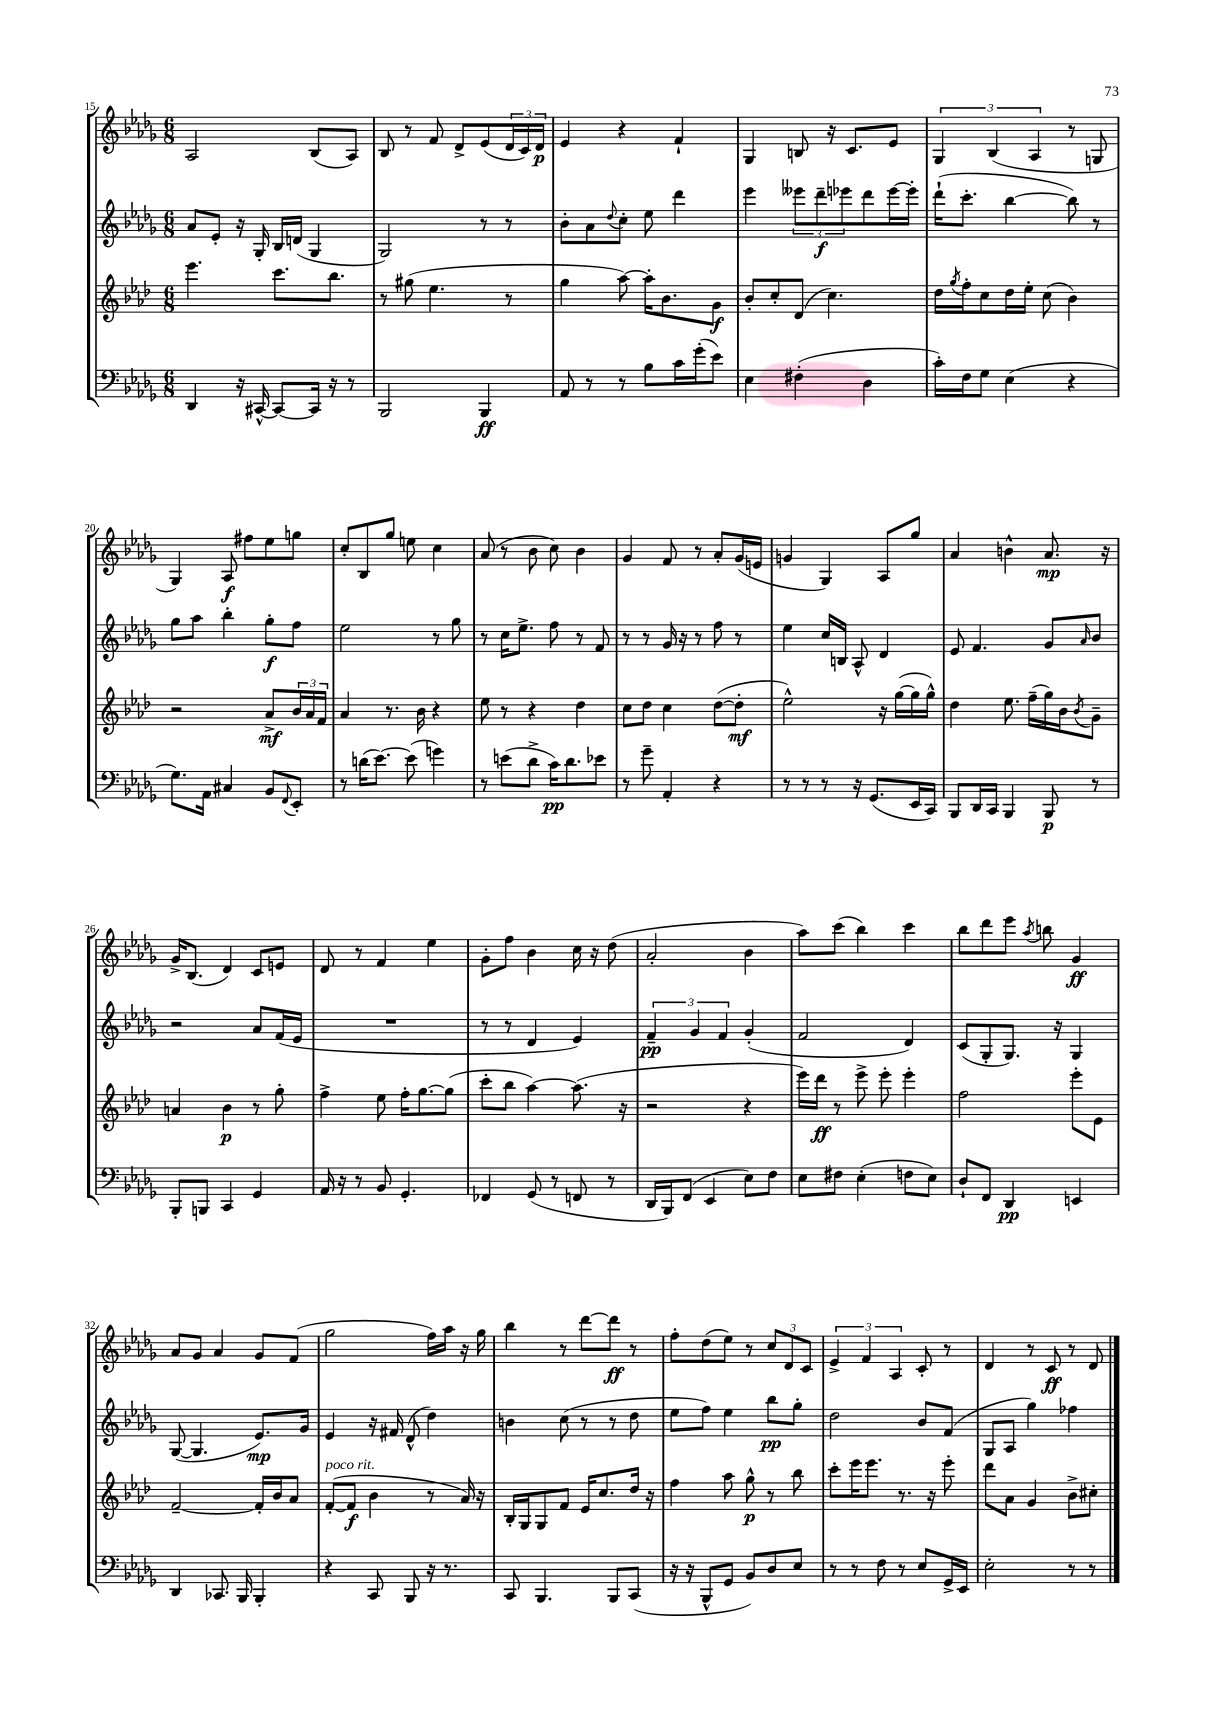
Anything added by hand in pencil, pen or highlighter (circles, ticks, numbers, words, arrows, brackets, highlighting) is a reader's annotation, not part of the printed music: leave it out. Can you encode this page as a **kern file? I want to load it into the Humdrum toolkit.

**kern	**kern	**kern	**kern
*staff4	*staff3	*staff2	*staff1
*clefF4	*clefG2	*clefG2	*clefG2
*k[b-e-a-d-g-]	*k[b-e-a-d-]	*k[b-e-a-d-g-]	*k[b-e-a-d-g-]
*M6/8	*M6/8	*M6/8	*M6/8
4DD-	4.eee-	8a-	2A-
.	.	8e-'	.
16r	.	16r	.
[16CC#^^	.	16G-'	.
8CC#_	8.ccc	16B-	.
.	.	(16d	.
16CC#]	.	4G-	(8B-
16r	8.bb-	.	.
8r	.	.	8A-)
=	=	=	=
2BBB-	8r	2G-)	8B-
.	(8gg#	.	8r
.	4.ee-	.	8f
.	.	.	8d-^
4BBB-	.	8r	(8e-
.	8r	8r	24d-
.	.	.	24c)
.	.	.	24d-
=	=	=	=
8AA-	4gg	8b-'	4e-
8r	.	8a-	.
.	.	8qqdd-	.
8r	[8aa-)	8cc'	4r
8B-	16aa-']	8ee-	.
.	8.b-	.	.
16c	.	4ddd-	4f`
(16g-'	.	.	.
8e-)	8g	.	.
=	=	=	=
4E-	8b-'	4eee-	4G-
.	8cc'	.	.
(4F#'	(8d-	12eee--	8B
.	.	12ddd-~	.
.	4.cc)	.	16r
.	.	12eee-	.
.	.	.	8.c
4D-	.	8ddd-	.
.	.	[16eee-	8e-
.	.	16eee-']	.
=	=	=	=
16c')	16dd-	(16ddd-`	6G-
.	8qgg	.	.
16F	16ff'	8.ccc'	.
8G-	8cc	.	.
.	.	.	(6B-
(4E-	16dd-	[4bb-	.
.	16ee-'	.	.
.	.	.	6A-
.	(8cc	.	.
4r	4b-)	8bb-])	8r
.	.	8r	8G
=	=	=	=
8.G-)	2r	8gg-	4G-)
.	.	8aa-	.
16AA-	.	.	.
4C#	.	4bb-'	8A-
.	.	.	8ff#
8BB-	8a-^	8gg-'	8ee-
8qqFF	.	.	.
8EE-'	24b-	8ff	8gg
.	24a-	.	.
.	24f	.	.
=	=	=	=
8r	4a-	2ee-	8cc'
(16d	.	.	8B-
[8.e-)	.	.	.
.	8.r	.	8gg-
(8e-]	.	.	8ee
.	16b-	.	.
4g)	4r	8r	4cc
.	.	8gg-	.
=	=	=	=
8r	8ee-	8r	(8a-
(8e	8r	16cc	8r
.	.	8.ee-^	.
8d-^	4r	.	8b-
16c)	.	8ff	8cc)
8.d-	.	.	.
.	4dd-	8r	4b-
8e-	.	8f	.
=	=	=	=
8r	8cc	8r	4g-
8g-~	8dd-	8r	.
4AA-'	4cc	16g-	8f
.	.	16r	.
.	.	8r	8r
4r	([8dd-	8ff	8a-'
.	8dd-']	8r	(16g-
.	.	.	16e
=	=	=	=
8r	2ee-^^)	4ee-	4g
8r	.	.	.
8r	.	16cc	4G-)
.	.	16B	.
16r	.	8A-^^	.
(8.GG-	.	.	.
.	16r	4d-	8A-
.	([16gg	.	.
16EE-	16gg]	.	8gg-
16CC)	16gg^^)	.	.
=	=	=	=
8BBB-	4dd-	8e-	4a-
16DD-	.	4.f	.
16CC	.	.	.
4BBB-	8.ee-	.	4b^^
.	(16ff~	.	.
8BBB-	16gg)	8g-	8.a-
.	16b-	.	.
.	8qb-	16qqa-	.
8r	8g~	8b-	.
.	.	.	16r
=	=	=	=
8BBB-'	4a	2r	16g-^
.	.	.	(8.B-
8BBB	.	.	.
4CC	4b-	.	4d-)
4GG-	8r	8a-	8c
.	8gg'	(16f	8e
.	.	16e-	.
=	=	=	=
16AA-	4ff^	2.r	8d-
16r	.	.	.
8r	.	.	8r
8BB-	8ee-	.	4f
4.GG-'	16ff'	.	.
.	[8.gg	.	.
.	.	.	4ee-
.	(8gg]	.	.
=	=	=	=
4FF-	8ccc'	8r	8g-'
.	8bb-	8r	8ff
(8GG-	[4aa-)	4d-	4b-
8r	.	.	.
8FF	(8.aa-]	4e-)	16cc
.	.	.	16r
8r	.	.	(8dd-
.	16r	.	.
=	=	=	=
16DD-	2r	6f~	2a-'
16BBB-)	.	.	.
(8FF	.	.	.
.	.	6g-	.
4EE-	.	.	.
.	.	6f	.
8E-)	4r	(4g-'	4b-
8F	.	.	.
=	=	=	=
8E-	16eee-)	2f	8aa-)
.	16ddd-	.	.
8F#	8r	.	(8ccc
(4E-'	8eee-^	.	4bb-)
.	8eee-'	.	.
8F	4eee-'	4d-)	4ccc
8E-)	.	.	.
=	=	=	=
8D-`	2ff	(8c	8bb-
8FF	.	8G-'	8ddd-
4DD-	.	8.G-)	8eee-
.	.	.	8qaa-
.	.	.	8bb
.	.	16r	.
4EE	8eee-'	4G-	4g-
.	8e-	.	.
=	=	=	=
4DD-	[2f~	([8G-	8a-
.	.	4.G-]	8g-
8.CC-	.	.	4a-
16BBB-	.	.	.
4BBB-'	16f']	8.e-)	8g-
.	16b-	.	.
.	8a-	.	(8f
.	.	16g-	.
=	=	=	=
4r	([8f'	4e-	2gg-
.	8f]	.	.
8CC	4b-	16r	.
.	.	16f#	.
8BBB-	.	(8d-^^	.
16r	8r	4dd-)	16ff)
8.r	.	.	16aa-
.	16a-)	.	16r
.	16r	.	16gg-
=	=	=	=
8CC	16B-'	4b	4bb-
.	16G	.	.
4.BBB-	8G	.	.
.	8f	(8cc	8r
.	16e-	8r	[8ddd-
.	8.cc	.	.
8BBB-	.	8r	8ddd-]
(8CC	16dd-	8dd-	8r
.	16r	.	.
=	=	=	=
16r	4ff	8ee-	8ff'
16r	.	.	.
8BBB-^^	.	8ff)	(8dd-
8GG-	8aa-	4ee-	8ee-)
8BB-)	8gg^^	.	8r
8D-	8r	8bb-	12cc
.	.	.	12d-
8E-	8bb-	8gg-'	.
.	.	.	12c
=	=	=	=
8r	8ccc'	2dd-	6e-^
8r	16eee-	.	.
.	.	.	6f
.	8.eee-	.	.
8F	.	.	.
.	.	.	6A-
8r	8.r	.	.
8E-	.	8b-	8c'
.	16r	.	.
16GG-^	8eee-'	(8f	8r
16EE-	.	.	.
=	=	=	=
2E-'	8ddd-	8G-	4d-
.	8a-	8A-	.
.	4g	4gg-)	8r
.	.	.	8c
8r	8b-^	4ff-	8r
8r	8cc#'	.	8d-
==	==	==	==
*-	*-	*-	*-
